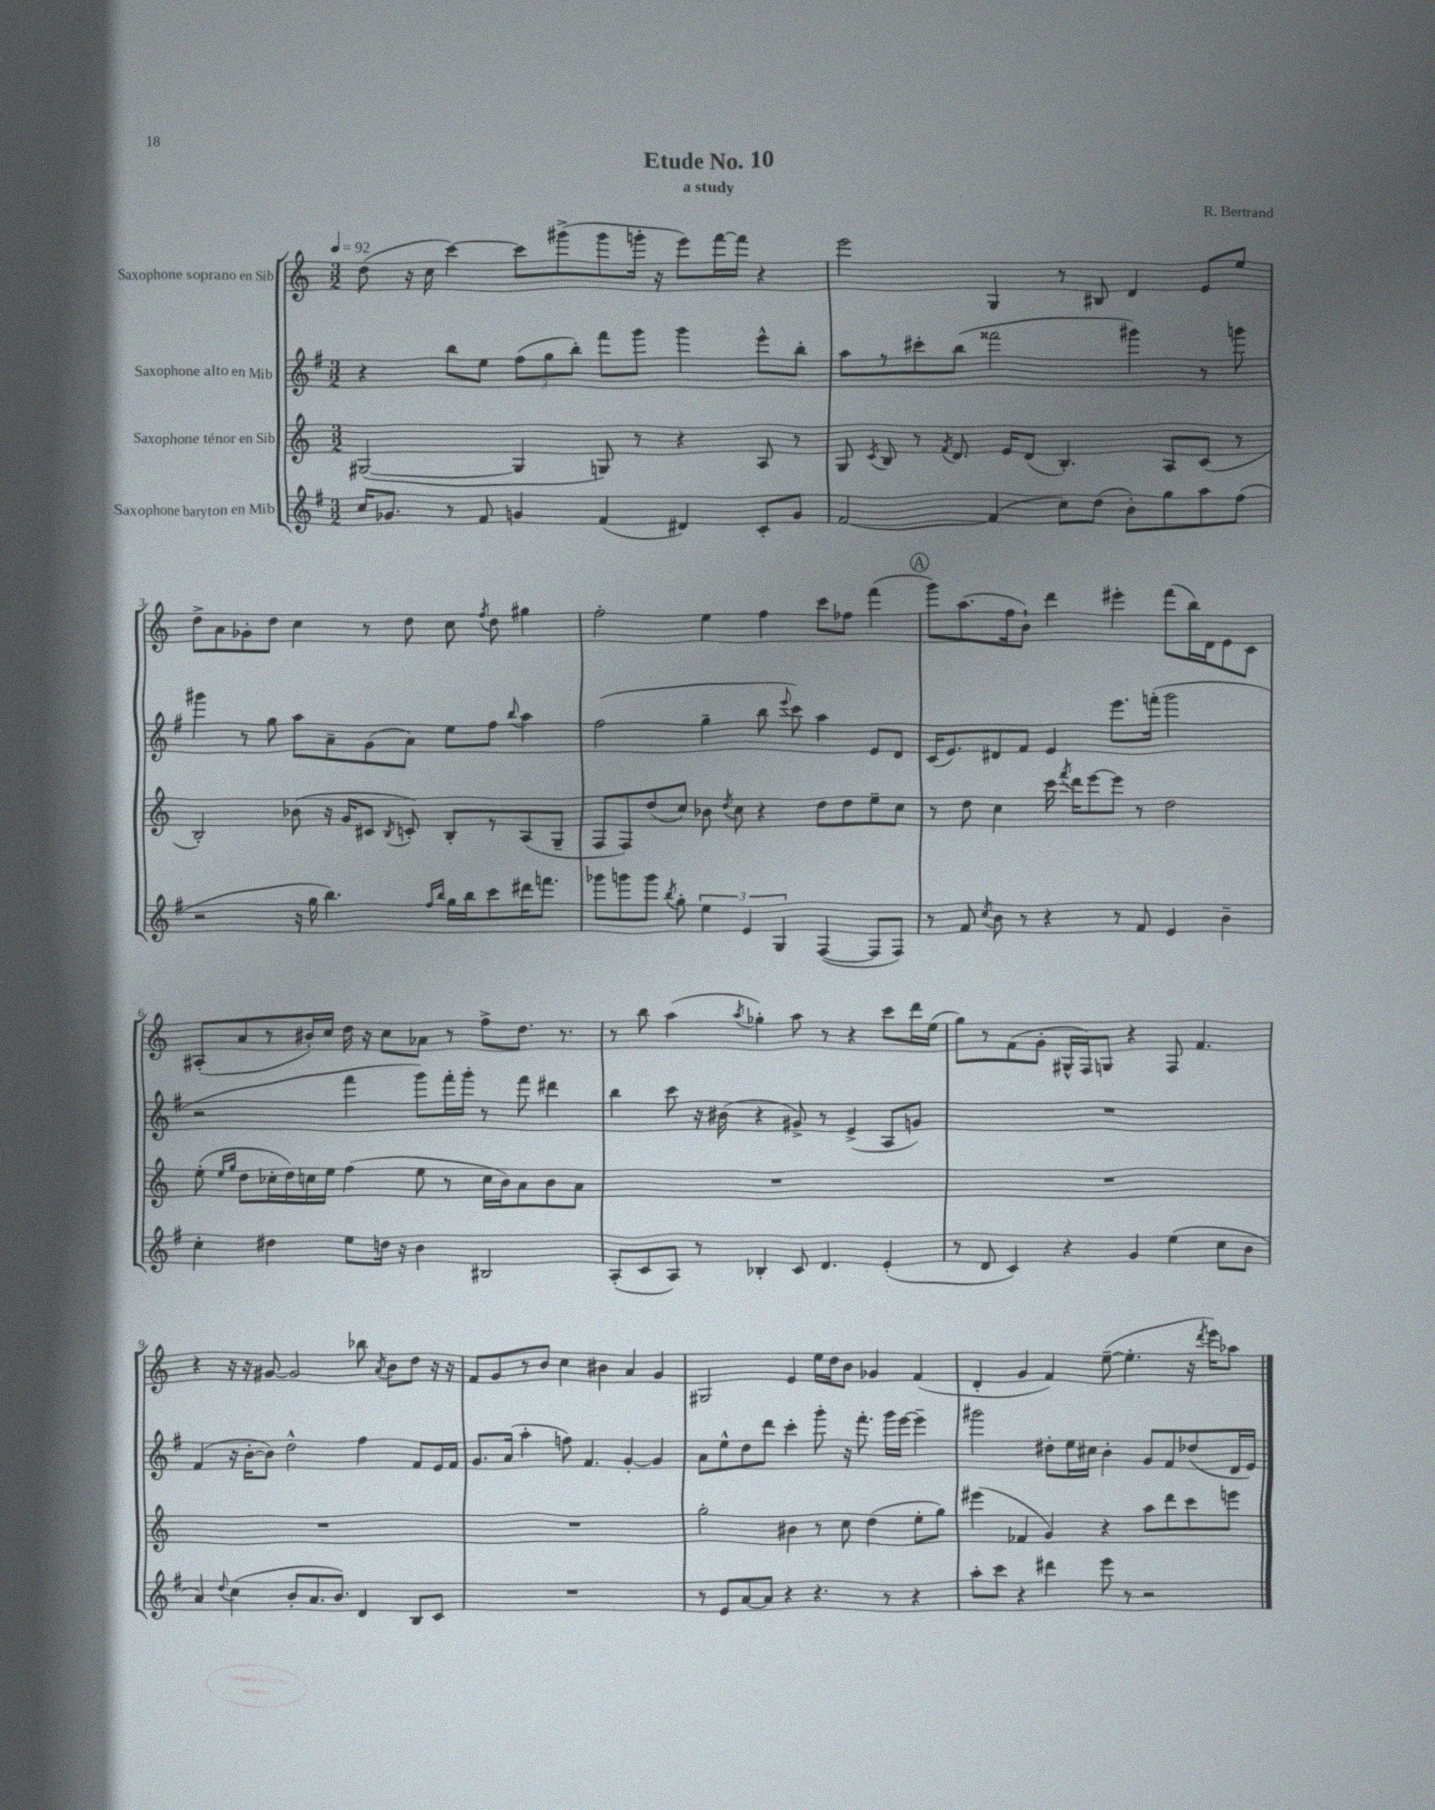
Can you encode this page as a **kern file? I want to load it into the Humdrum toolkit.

**kern	**kern	**kern	**kern
*part4	*part3	*part2	*part1
*staff4	*staff3	*staff2	*staff1
*I"Saxophone baryton en Mib	*I"Saxophone ténor en Sib	*I"Saxophone alto en Mib	*I"Saxophone soprano en Sib
*clefG2	*clefG2	*clefG2	*clefG2
*k[f#]	*k[]	*k[f#]	*k[]
*M3/2	*M3/2	*M3/2	*M3/2
*MM92	*MM92	*MM92	*MM92
=1	=1	=1	=1
16cc/KL	([2G#X/	4r	(8dd\
8.g-X/J	.	.	.
.	.	.	16r
.	.	.	16cc\
8r	.	8bb\L	[4ccc\)
8f#/	.	8ee\J	.
4gn/	4G#/]	(12ff#\L	8ccc\L]
.	.	12gg\	.
.	.	.	(8ggg#X^\
.	.	12bb'\J)	.
(4f#/	8Gn/)	8fff#\L	8ggg#\
.	8r	8ggg\J	16gggn'\Jk
.	.	.	16r
4d#X/)	4r	4ggg\	8eee\L)
.	.	.	[16fff\L
.	.	.	16fff\JJ]
8c'/L	8A/	8eee^^\L	4r
8g/J	8r	8bb'\J	.
=2	=2	=2	=2
[2f#/	8G/	8aa\L	2eee\
.	8qc/	.	.
.	8B/	8r	.
.	8r	8ccc#X'\	.
.	8qf/	.	.
.	8.d/	(8bb\J	.
(4f#/]	.	2fff##X\	4G/
.	16e/KL	.	.
.	(8d/J	.	.
8cc\L)	4.B'/)	.	8r
(8dd\J	.	.	8B#X/
8b'\L)	.	4ggg#X\)	4d/
8gg\	8A/L	.	.
8aa\	(8c/J	8r	8e/L
(8ff#\J	8r	8gggn\	8ee/J
!!LO:LB:g=z
=3	=3	=3	=3
2r	2B'/)	4ggg#X\	8dd^\L
.	.	.	8a\
.	.	8r	8g-X'\
.	.	8gg\	8dd\J
16r	(8b-X\	8aa\L	4cc\
16gg\	.	.	.
4.bb\)	16r	8a~\	.
.	16g/KL	.	.
.	8c#X/J	(8g\	8r
.	8qB/	.	.
.	8cn'/)	8a\J)	8dd\
16qqff#/LL	.	.	.
16qqbb/JJ	.	.	.
16gg\LL	8B'/L	8ee\L	8cc\
16bb\J	.	.	.
.	.	.	8qff/
8ccc\	8r	8ff#\J	8dd\
.	.	8qqbb/	.
16ddd#X\K	(8A/	4aa\	4gg#X\
8.fffn\J	.	.	.
.	8G~/J	.	.
=4	=4	=4	=4
8ggg-X\L	8F/L	(2ff#\	2ff'\
8gggn\	8F/)	.	.
8ggg\J	(8dd/	.	.
8qbb/	.	.	.
8gg'\	8cc/J)	.	.
6ee\	8b-X\	4gg~\	4ee\
.	8qdd/	.	.
.	8cc\	.	.
6e/	.	.	.
.	4r	8bb\	4ff\
6G/	.	.	.
.	.	8qqeee/	.
.	.	8ccc\)	.
([4F#/	8dd\L	4aa\	8ccc\L
.	8dd\	.	8ff-X\J
8F#/L]	8ee~\	8e/L	(4fff\
8F#/J)	8cc\J	8d/J	.
!!LO:REH:place=s1:t=A
=5	=5	=5	=5
8r	8r	(16c/KL	8ggg\L)
.	.	8.e/)	.
8f#/	8dd\	.	(8.aa\
8qcc/	.	.	.
8b\	4cc\	8d#X/	.
.	.	.	16ff\k
8r	.	8f#/J	8b`\J)
4r	16ccc\	4e/	4ddd\
.	8qfff/	.	.
.	16ddd\KL	.	.
.	[8eee\	.	.
8r	8eee\J]	8.eee\L	4eee#X'\
8f#/	8r	.	.
.	.	(16fffn'\Jk	.
4e/	2dd\	2ggg\	(8fff\L
.	.	.	16bb\L)
.	.	.	16d\J
4b~\	.	.	8e\
.	.	.	8c\J
!!LO:LB:g=z
=6	=6	=6	=6
4cc'\	(8ee'\	2r	(8A#X'/L
.	16qqee/LL	.	.
.	16qqgg/JJ	.	.
.	8dd\L	.	8a/
4dd#X\	16cc-X'\L	.	8r
.	16dd\)	.	.
.	16ccn\	.	16b#X'/L)
.	16ee\JJ	.	16cc/JJ
8ee\L	(4ff\	4fff#\	16dd\
.	.	.	16r
16ddn\Jk	.	.	8cc\L
16r	.	.	.
4b\	8ee\	8ggg\L)	8a-X\J
.	8r	16fff#'\L	8r
.	.	16ggg'\JJ	.
2B#X/	16cc\LL	8r	8ff^\L
.	16b\J)	.	.
.	8a\	8fff#\	8.dd\J
.	8b\	4ddd#X\	.
.	.	.	8.r
.	8a\J	.	.
=7	=7	=7	=7
(8A'/L	1.r	4bb\	8r
8c/	.	.	8bb\
8A/J)	.	8ccc\	(4aa\
8r	.	16r	.
.	.	(16b#X\	.
.	.	.	8qaa/
4B-X'/	.	4r	4gg-X'\)
8c/	.	8g#X^/)	8aa\
4.d/	.	8r	8r
.	.	(4e^/	4r
(4e'/	.	8A/L	8ccc\L
.	.	8gn/J)	16ddd\L
.	.	.	(16ee\JJ
=8	=8	=8	=8
8r	1.r	1.r	8gg\L)
8d/	.	.	8r
4c/)	.	.	(8f\
.	.	.	8g'\J
4r	.	.	16G#X^^/LL
.	.	.	16F/J)
.	.	.	8Gn/J
4g/	.	.	4r
(4ee\	.	.	8F/
.	.	.	4.f/
8cc\L	.	.	.
8b\J	.	.	.
!!LO:LB:g=z
=9	=9	=9	=9
4a/)	1.r	(4f#/	4r
8qqdd/	.	.	.
(4cc\	.	16r	16r
.	.	[16b'\KL	16r
.	.	8b\J])	[8g#X/
8b'/L	.	2dd^^\	2g#/]
8.a/	.	.	.
8.b/J)	.	.	.
4d/	.	4ff#\	8bb-X\
.	.	.	8qa/
.	.	.	8b\L
8B/L	.	8f#/L	8dd\J
8c/J	.	16e/L	16r
.	.	16f#/JJ	16r
=10	=10	=10	=10
1.r	1.r	8.g/L	8f/L
.	.	.	8g/
.	.	(16a/Jk	.
.	.	4aa'\	8r
.	.	.	8b/J
.	.	8ffn\)	4cc\
.	.	4.f#/	.
.	.	.	4b#X\
.	.	[4g'/	4a/
.	.	4g/]	4g/
=11	=11	=11	=11
8r	2gg'\	8a\L	2G#X/
8e/L	.	8ee^^\	.
[8a/	.	8dd\	.
8a/J]	.	8ddd\J	.
4r	4b#X\	4ccc'\	4e/
4.r	8r	8ggg'\	16ee\LL
.	.	.	16dd\J
.	8cc\	16r	8b\J
.	.	8.fff#'\	.
.	(4dd\	.	4g-X/
8r	.	16ggg\LL	.
.	.	[16eee\JJ	.
4r	8ee'\L	4eee~\]	(4f/
.	8gg\J)	.	.
=12	=12	=12	=12
8aa'\L	(4eee#X\	2ggg#X\	4d'/
8ccc\J	.	.	.
4r	4f-X/	.	4g/
4ddd#X\	4g/)	8dd#X'\L	4f/)
.	.	16ee\L	.
.	.	16cc#X\JJ	.
8eee\	4r	4b'\	([8ee~\
8r	.	.	4.ee'\]
2r	8aa\L	8g/L	.
.	8ddd\	8f#/	.
.	8ccc\	(8dd-X/	16r
.	.	.	8qddd/
.	.	.	16eee\KL)
.	8eeen\J	16d/L	8aa-X\J
.	.	16e/JJ)	.
==	==	==	==
*-	*-	*-	*-
